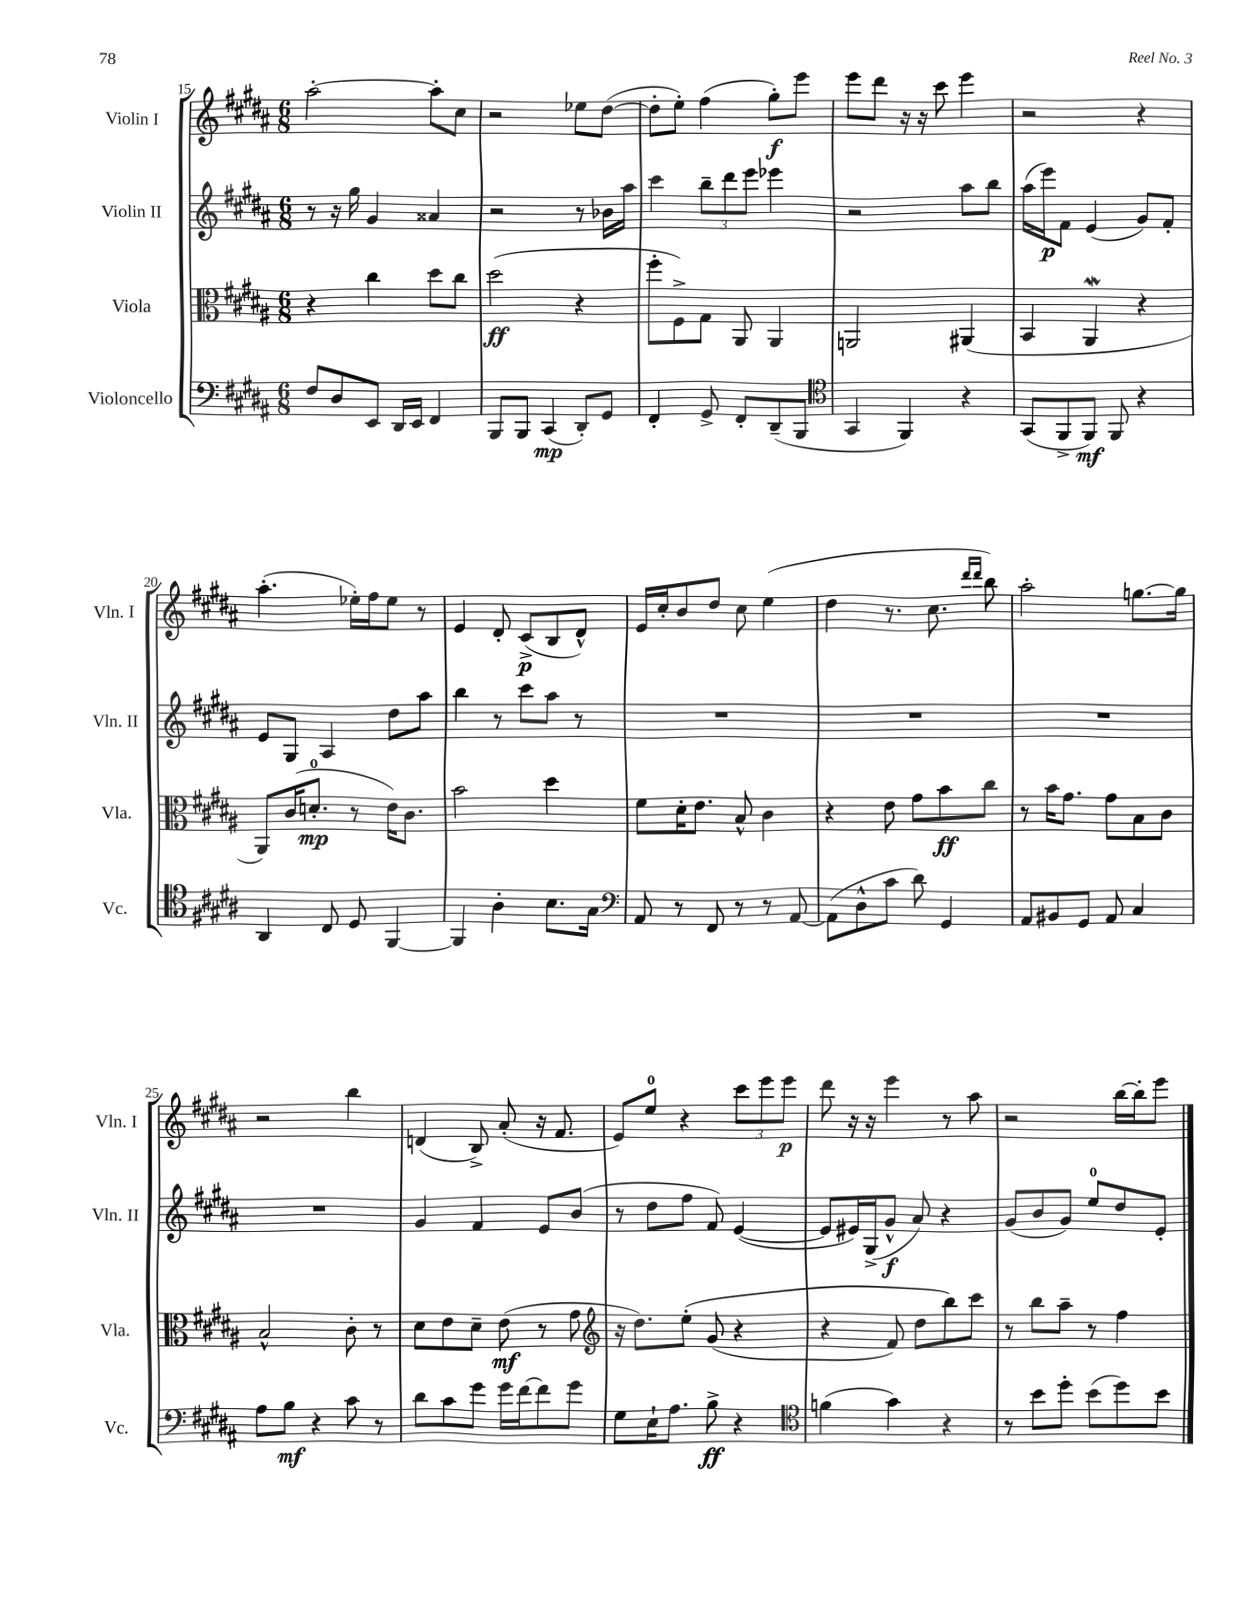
<<
\new StaffGroup <<
\new Staff = "s0" \with { instrumentName = "Violin I" shortInstrumentName = "Vln. I" } {
    \clef treble \key b \major \numericTimeSignature \time 6/8
    ais''2~-. ais''8-. cis''8 |
    r2 ees''8 dis''8~( |
    dis''8-. e''8-.) fis''4( gis''8-.\f) e'''8 |
    e'''8 dis'''8 r16 r16 cis'''8 e'''4 |
    r2 r4 |
    ais''4.-.( ees''16-.) fis''16 ees''8 r8 |
    e'4 dis'8-. cis'8->\p( b8 dis'8-^) |
    e'16 cis''16-. b'8 dis''8 cis''8 e''4( |
    dis''4 r8. cis''8. \grace { dis'''16 dis'''16 } b''8) |
    ais''2-. g''8.~ g''16 |
    r2 b''4 |
    d'4( b8->) ais'8-.( r16 fis'8. |
    e'8) e''8-0 r4 \tuplet 3/2 { cis'''8 e'''8 e'''8\p } |
    dis'''8 r16 r16 e'''4 r8 ais''8 |
    r2 b''16~ b''16-. e'''8 \bar "|." |
}
\new Staff = "s1" \with { instrumentName = "Violin II" shortInstrumentName = "Vln. II" } {
    \clef treble \key b \major \numericTimeSignature \time 6/8
    r8 r16 gis''16 gis'4 aisis'4 |
    r2 r8 bes'16 ais''16 |
    cis'''4 \tuplet 3/2 { b''8-- dis'''8 e'''8 } ees'''4 |
    r2 ais''8 b''8 |
    ais''16( e'''16\p) fis'8 e'4( gis'8) fis'8-. |
    e'8 gis8 ais4 dis''8 ais''8 |
    b''4 r8 cis'''8 ais''8 r8 |
    R2. |
    R2. |
    R2. |
    R2. |
    gis'4 fis'4 e'8 b'8( |
    r8 dis''8 fis''8 fis'8) e'4~( |
    e'8 eis'16) gis16->( gis'8-^\f ais'8) r4 |
    gis'8( b'8 gis'8) e''8-0 dis''8 e'8-. \bar "|." |
}
\new Staff = "s2" \with { instrumentName = "Viola" shortInstrumentName = "Vla." } {
    \clef alto \key b \major \numericTimeSignature \time 6/8
    r4 cis''4 dis''8 cis''8 |
    dis''2\ff( r4 |
    fis''8-. fis8->) gis8 ais,8 ais,4 |
    a,2 ais,4( |
    b,4 ais,4\mordent r4 |
    ais,8) cis'16( d'8.-0-.\mp r8 e'16) cis'8. |
    b'2 dis''4 |
    fis'8 dis'16-. e'8. b8-^ cis'4 |
    r4 e'8 gis'8 b'8\ff cis''8 |
    r8 b'16 gis'8. gis'8 b8 cis'8 |
    b2-^ cis'8-. r8 |
    dis'8 e'8 dis'8-- e'8\mf( r8 gis'8 |
    \clef treble r16 dis''8.) e''8-.\( gis'8( r4 |
    r4 fis'8) dis''8 b''8\) cis'''8 |
    r8 b''8 ais''8-- r8 fis''4 \bar "|." |
}
\new Staff = "s3" \with { instrumentName = "Violoncello" shortInstrumentName = "Vc." } {
    \clef bass \key b \major \numericTimeSignature \time 6/8
    fis8 dis8 e,8 dis,16 e,16 fis,4 |
    b,,8 b,,8 cis,4\mp( dis,8-.) gis,8 |
    fis,4-. gis,8-> fis,8-. dis,8--( b,,8 |
    \clef tenor gis,4 fis,4) r4 |
    gis,8( fis,8-> fis,8\mf) fis,8 r4 |
    ais,4 cis8 dis8 fis,4~ |
    fis,4 ais4-. b8. gis16 |
    \clef bass ais,8 r8 fis,8 r8 r8 ais,8~ |
    ais,8( dis8-^ cis'8 dis'8) gis,4 |
    ais,8 bis,8 gis,8 ais,8 cis4 |
    ais8 b8\mf r4 cis'8 r8 |
    dis'8 cis'8 gis'8 gis'16 fis'16~ fis'8 gis'8 |
    gis8 e16-! ais8. b8->\ff r4 |
    \clef tenor f'4( gis'4) r4 |
    r8 b'8 dis''8-. b'8( dis''8) b'8 \bar "|." |
}
>>
>>
\layout { \context { \Score currentBarNumber = #15 } }
